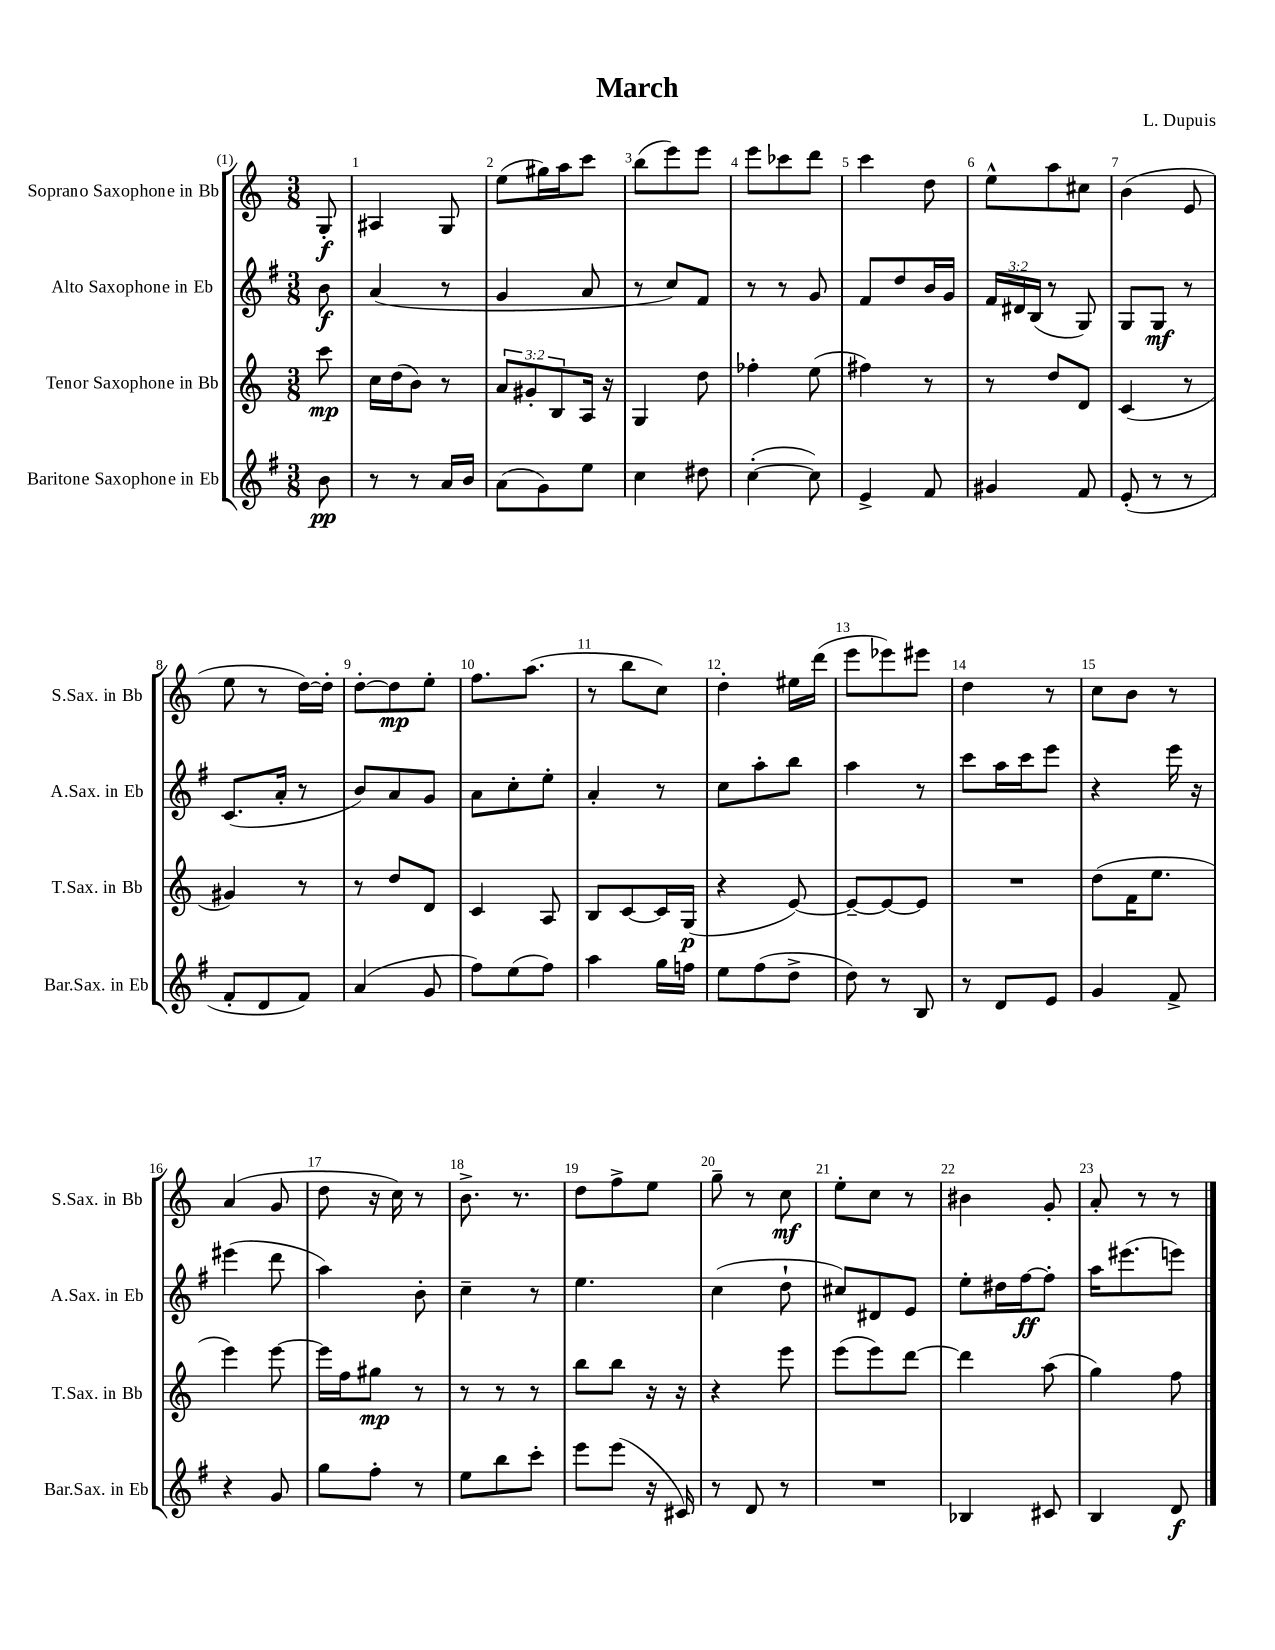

**kern	**dynam	**kern	**dynam	**kern	**dynam	**kern	**dynam
*part4	*part4	*part3	*part3	*part2	*part2	*part1	*part1
*staff4	*staff4	*staff3	*staff3	*staff2	*staff2	*staff1	*staff1
*I"Baritone Saxophone in Eb	*	*I"Tenor Saxophone in Bb	*	*I"Alto Saxophone in Eb	*	*I"Soprano Saxophone in Bb	*
*I'Bar.Sax. in Eb	*	*I'T.Sax. in Bb	*	*I'A.Sax. in Eb	*	*I'S.Sax. in Bb	*
*clefG2	*	*clefG2	*	*clefG2	*	*clefG2	*
*k[f#]	*	*k[]	*	*k[f#]	*	*k[]	*
*M3/8	*	*M3/8	*	*M3/8	*	*M3/8	*
=	=	=	=	=	=	=	=
8b\	pp	8ccc\	mp	8b\	f	8G'/	f
=1	=1	=1	=1	=1	=1	=1	=1
8r	.	16cc\LL	.	(4a/	.	4A#X/	.
.	.	(16dd\J	.	.	.	.	.
8r	.	8b\J)	.	.	.	.	.
16a/LL	.	8r	.	8r	.	8G/	.
16b/JJ	.	.	.	.	.	.	.
=2	=2	=2	=2	=2	=2	=2	=2
(8a\L	.	12a/L	.	4g/	.	(8ee\L	.
.	.	12g#X'/	.	.	.	.	.
8g\)	.	.	.	.	.	16gg#X\L)	.
.	.	12B/	.	.	.	.	.
.	.	.	.	.	.	16aa\J	.
8ee\J	.	16A/Jk	.	8a/	.	8ccc\J	.
.	.	16r	.	.	.	.	.
=3	=3	=3	=3	=3	=3	=3	=3
4cc\	.	4G/	.	8r	.	(8bb\L	.
.	.	.	.	8cc/L)	.	8eee\)	.
8dd#X\	.	8dd\	.	8f#/J	.	8eee\J	.
=4	=4	=4	=4	=4	=4	=4	=4
([4cc'\	.	4ff-X'\	.	8r	.	8eee\L	.
.	.	.	.	8r	.	8ccc-X\	.
8cc\])	.	(8ee\	.	8g/	.	8ddd\J	.
=5	=5	=5	=5	=5	=5	=5	=5
4e^/	.	4ff#X\)	.	8f#/L	.	4ccc\	.
.	.	.	.	8dd/	.	.	.
8f#/	.	8r	.	16b/L	.	8dd\	.
.	.	.	.	16g/JJ	.	.	.
=6	=6	=6	=6	=6	=6	=6	=6
4g#X/	.	8r	.	24f#/LL	.	8ee^^\L	.
.	.	.	.	24d#X/	.	.	.
.	.	.	.	(24B/JJ	.	.	.
.	.	8dd/L	.	8r	.	8aa\	.
8f#/	.	8d/J	.	8G/)	.	8cc#X\J	.
=7	=7	=7	=7	=7	=7	=7	=7
(8e'/	.	(4c/	.	8G/L	.	(4b\	.
8r	.	.	.	8G/J	mf	.	.
8r	.	8r	.	8r	.	8e/	.
!!LO:LB:g=z
=8	=8	=8	=8	=8	=8	=8	=8
8f#'/L	.	4g#X/)	.	(8.c/L	.	8ee\	.
8d/	.	.	.	.	.	8r	.
.	.	.	.	16a'/Jk	.	.	.
8f#/J)	.	8r	.	8r	.	[16dd\LL)	.
.	.	.	.	.	.	16dd'\JJ]	.
=9	=9	=9	=9	=9	=9	=9	=9
(4a/	.	8r	.	8b/L)	.	[8dd'\L	.
.	.	8dd/L	.	8a/	.	8dd\]	mp
8g/	.	8d/J	.	8g/J	.	8ee'\J	.
=10	=10	=10	=10	=10	=10	=10	=10
8ff#\L)	.	4c/	.	8a\L	.	8.ff\L	.
(8ee\	.	.	.	8cc'\	.	.	.
.	.	.	.	.	.	(8.aa\J	.
8ff#\J)	.	8A/	.	8ee'\J	.	.	.
=11	=11	=11	=11	=11	=11	=11	=11
4aa\	.	8B/L	.	4a'/	.	8r	.
.	.	[8c/	.	.	.	8bb\L	.
16gg\LL	.	16c/L]	.	8r	.	8cc\J)	.
16ffn\JJ	.	(16G/JJ	p	.	.	.	.
=12	=12	=12	=12	=12	=12	=12	=12
8ee\L	.	4r	.	8cc\L	.	4dd'\	.
(8ff#\	.	.	.	8aa'\	.	.	.
8dd^\J	.	[8e/)	.	8bb\J	.	16ee#X\LL	.
.	.	.	.	.	.	(16ddd\JJ	.
=13	=13	=13	=13	=13	=13	=13	=13
8dd\)	.	8e~/L_	.	4aa\	.	8eee\L	.
8r	.	8e/_	.	.	.	8eee-X\)	.
8B/	.	8e/J]	.	8r	.	8eee#X\J	.
=14	=14	=14	=14	=14	=14	=14	=14
8r	.	4.r	.	8ccc\L	.	4dd\	.
8d/L	.	.	.	16aa\L	.	.	.
.	.	.	.	16ccc\J	.	.	.
8e/J	.	.	.	8eee\J	.	8r	.
=15	=15	=15	=15	=15	=15	=15	=15
4g/	.	(8dd\L	.	4r	.	8cc\L	.
.	.	16f\K	.	.	.	8b\J	.
.	.	8.ee\J	.	.	.	.	.
8f#^/	.	.	.	16eee\	.	8r	.
.	.	.	.	16r	.	.	.
!!LO:LB:g=z
=16	=16	=16	=16	=16	=16	=16	=16
4r	.	4eee\)	.	(4eee#X\	.	(4a/	.
8g/	.	[8eee\	.	8ddd\	.	8g/	.
=17	=17	=17	=17	=17	=17	=17	=17
8gg\L	.	16eee\LL]	.	4aa\)	.	8dd\	.
.	.	16ff\J	.	.	.	.	.
8ff#'\J	.	8gg#X\J	mp	.	.	16r	.
.	.	.	.	.	.	16cc\)	.
8r	.	8r	.	8b'\	.	8r	.
=18	=18	=18	=18	=18	=18	=18	=18
8ee\L	.	8r	.	4cc~\	.	8.b^\	.
8bb\	.	8r	.	.	.	.	.
.	.	.	.	.	.	8.r	.
8ccc'\J	.	8r	.	8r	.	.	.
=19	=19	=19	=19	=19	=19	=19	=19
8eee\L	.	8bb\L	.	4.ee\	.	8dd\L	.
(8eee\J	.	8bb\J	.	.	.	8ff^\	.
16r	.	16r	.	.	.	8ee\J	.
16c#X/)	.	16r	.	.	.	.	.
=20	=20	=20	=20	=20	=20	=20	=20
8r	.	4r	.	(4cc\	.	8gg~\	.
8d/	.	.	.	.	.	8r	.
8r	.	8eee\	.	8dd`\	.	8cc\	mf
=21	=21	=21	=21	=21	=21	=21	=21
4.r	.	(8eee\L	.	8cc#X/L)	.	8ee'\L	.
.	.	8eee\)	.	8d#X/	.	8cc\J	.
.	.	[8ddd\J	.	8e/J	.	8r	.
=22	=22	=22	=22	=22	=22	=22	=22
4B-X/	.	4ddd\]	.	8ee'\L	.	4b#X\	.
.	.	.	.	16dd#X\L	.	.	.
.	.	.	.	[16ff#\J	ff	.	.
8c#X/	.	(8aa\	.	8ff#'\J]	.	8g'/	.
=23	=23	=23	=23	=23	=23	=23	=23
4B/	.	4gg\)	.	16aa\KL	.	8a'/	.
.	.	.	.	(8.eee#X\	.	.	.
.	.	.	.	.	.	8r	.
8d/	f	8ff\	.	8eeen\J)	.	8r	.
==	==	==	==	==	==	==	==
*-	*-	*-	*-	*-	*-	*-	*-
